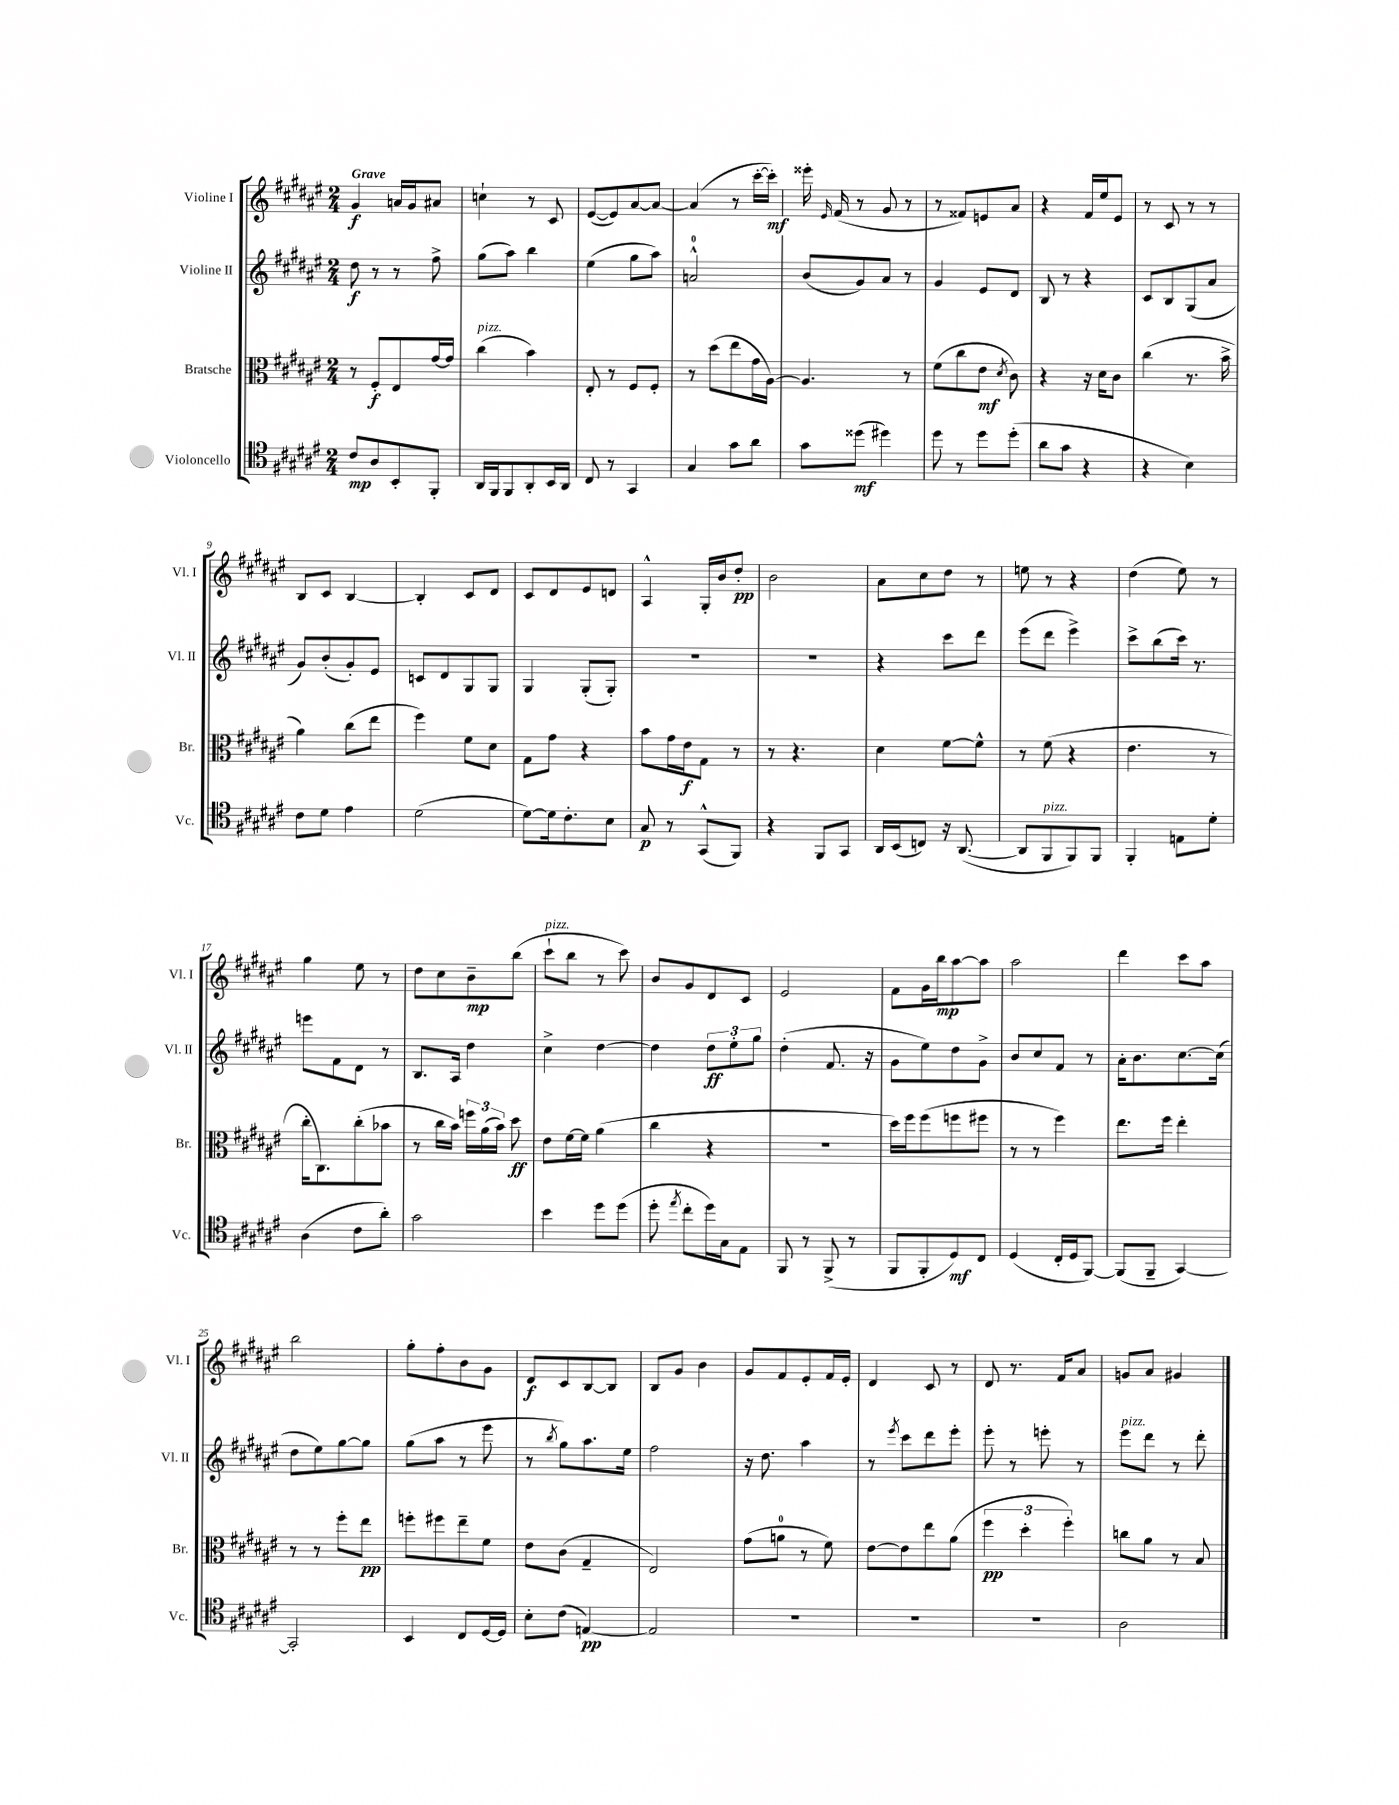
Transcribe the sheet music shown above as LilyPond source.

<<
\new StaffGroup <<
\new Staff = "s0" \with { instrumentName = "Violine I" shortInstrumentName = "Vl. I" } {
    \clef treble \key fis \major \numericTimeSignature \time 2/4 \tempo "Grave"
    \autoBeamOff gis'4\f a'16[ gis'16 ais'8] |
    c''4-! r8 cis'8 |
    eis'8[~( eis'8) ais'8~ ais'8]~ |
    ais'4( r8 cis'''16[~-. cis'''16]-.\mf) |
    eisis'''16-. \grace { eis'16 } fis'16( r8 gis'8 r8 |
    r8 fisis'8[) e'8 ais'8] |
    r4 fis'16[ eis''16 eis'8] |
    r8 cis'8 r8 r8 |
    b8[ cis'8] b4~ |
    b4-. cis'8[ dis'8] |
    cis'8[ dis'8 eis'8 d'8] |
    ais4-^ gis16[-. b'16 dis''8]-.\pp |
    b'2 |
    ais'8[ cis''8 dis''8] r8 |
    e''8 r8 r4 |
    dis''4( eis''8) r8 |
    gis''4 eis''8 r8 |
    dis''8[ cis''8 b'8--\mp b''8]( |
    cis'''8[-!^\markup { \italic "pizz." } b''8] r8 cis'''8) |
    b'8[ gis'8 dis'8 cis'8] |
    eis'2 |
    fis'8[ gis'16 b''16\mp ais''8~ ais''8] |
    ais''2 |
    dis'''4 cis'''8[ ais''8] |
    b''2 |
    gis''8[-. fis''8-. b'8 gis'8] |
    dis'8[\f cis'8 b8~ b8] |
    b8[ gis'8] b'4 |
    gis'8[ fis'8 eis'8-. fis'16 eis'16]-. |
    dis'4 cis'8 r8 |
    dis'8 r8. fis'16[ ais'8] |
    g'8[ ais'8] gis'4 \bar "|." |
}
\new Staff = "s1" \with { instrumentName = "Violine II" shortInstrumentName = "Vl. II" } {
    \clef treble \key fis \major \numericTimeSignature \time 2/4
    \autoBeamOff dis''8\f r8 r8 fis''8-> |
    gis''8[( ais''8]) b''4 |
    eis''4( gis''8[ ais''8]) |
    a'2-0-^ |
    b'8[( gis'8) ais'8] r8 |
    gis'4 eis'8[ dis'8] |
    b8 r8 r4 |
    cis'8[ b8 gis8( ais'8] |
    gis'8[) b'8-.( gis'8-.) eis'8] |
    c'8[ dis'8 gis8 gis8] |
    gis4 gis8[-.( gis8]-.) |
    R2 |
    R2 |
    r4 cis'''8[ dis'''8] |
    eis'''8[( dis'''8] eis'''4->) |
    cis'''8[-> b''8( cis'''16]) r8. |
    e'''8[ fis'8 dis'8] r8 |
    b8.[ ais16] dis''4 |
    cis''4-> dis''4~ |
    dis''4 \tuplet 3/2 { dis''8[\ff eis''8-. gis''8] } |
    dis''4-.( fis'8. r16 |
    gis'8[ eis''8) dis''8 gis'8]-> |
    b'8[ cis''8 fis'8] r8 |
    ais'16[-. b'8. cis''8.~ cis''16]( |
    dis''8[ eis''8) gis''8~ gis''8] |
    gis''8[( ais''8] r8 eis'''8 |
    r8 \acciaccatura { b''8 } gis''8[) ais''8. eis''16] |
    fis''2 |
    r16 dis''8. ais''4 |
    r8 \acciaccatura { eis'''8 } cis'''8[ dis'''8 eis'''8]-. |
    eis'''8-. r8 e'''8-. r8 |
    eis'''8[^\markup { \italic "pizz." } dis'''8] r8 dis'''8-. \bar "|." |
}
\new Staff = "s2" \with { instrumentName = "Bratsche" shortInstrumentName = "Br." } {
    \clef alto \key fis \major \numericTimeSignature \time 2/4
    \autoBeamOff r8 fis8[-.\f eis8 gis'16~ gis'16] |
    cis''4^\markup { \italic "pizz." }( b'4) |
    eis8-. r8 fis8[ fis8]-. |
    r8 dis''8[( eis''8 gis'16 ais16]~) |
    ais4. r8 |
    fis'8[( cis''8 eis'8]\mf \acciaccatura { dis'8 } cis'8) |
    r4 r16 dis'16[ cis'8] |
    cis''4( r8. b'16-> |
    ais'4) cis''8[( eis''8] |
    fis''4) fis'8[ dis'8] |
    gis8[ gis'8] r4 |
    b'8[ gis'16 eis'16\f gis8] r8 |
    r8 r4. |
    dis'4 fis'8[~ fis'8]-^ |
    r8 fis'8( r4 |
    eis'4. r8 |
    cis''16[-. cis8.) cis''8-.( bes'8] |
    r8 cis''16[ b'16]) \tuplet 3/2 { f''16[ ais'16( b'16]) } dis''8\ff |
    eis'8[ fis'16~ fis'16] ais'4( |
    cis''4 r4 |
    R2 |
    dis''16[) fis''16 fis''8( f''8 fis''8] |
    r8 r8 fis''4) |
    eis''8.[ fis''16] eis''4-. |
    r8 r8 fis''8[-. eis''8]\pp |
    f''8[-. fis''8 eis''8-- fis'8] |
    eis'8[ cis'8]( gis4-- |
    eis2) |
    gis'8[( a'8]-0 r8 fis'8) |
    eis'8[~ eis'8 eis''8 ais'8]( |
    \tuplet 3/2 { fis''4\pp dis''4-. fis''4-.) } |
    c''8[ ais'8] r8 b8 \bar "|." |
}
\new Staff = "s3" \with { instrumentName = "Violoncello" shortInstrumentName = "Vc." } {
    \clef tenor \key fis \major \numericTimeSignature \time 2/4
    \autoBeamOff cis'8[\mp ais8 b,8-. fis,8]-. |
    ais,16[ fis,16 fis,8 ais,8-. b,16 ais,16] |
    cis8 r8 gis,4 |
    gis4 gis'8[ ais'8] |
    gis'8[ disis''8]\mf( dis''4) |
    dis''8 r8 dis''8[ dis''8]-.( |
    ais'8[ gis'8] r4 |
    r4 b4) |
    cis'8[ dis'8] eis'4 |
    dis'2( |
    dis'8[~) dis'16 cis'8.-. b8] |
    gis8\p r8 gis,8[-^( fis,8]) |
    r4 fis,8[ gis,8] |
    ais,16[ b,16( c8]) r16 ais,8.~( |
    ais,8[ fis,8^\markup { \italic "pizz." } fis,8) fis,8] |
    fis,4-. e8[ dis'8]-. |
    ais4( cis'8[ ais'8]-.) |
    gis'2 |
    b'4 dis''8[ dis''8]( |
    dis''8-. \acciaccatura { eis''8 } cis''8[-. dis''16) gis16 eis8] |
    fis,8 r8 fis,8->( r8 |
    fis,8[ fis,8-. dis8\mf) cis8] |
    dis4( cis16[-. dis16 fis,8]~) |
    fis,8[( fis,8]-- gis,4~) |
    gis,2-. |
    b,4 cis8[ dis16~ dis16] |
    b8[-. cis'8]( e4~\pp) |
    e2 |
    R2 |
    R2 |
    R2 |
    ais2 \bar "|." |
}
>>
>>
